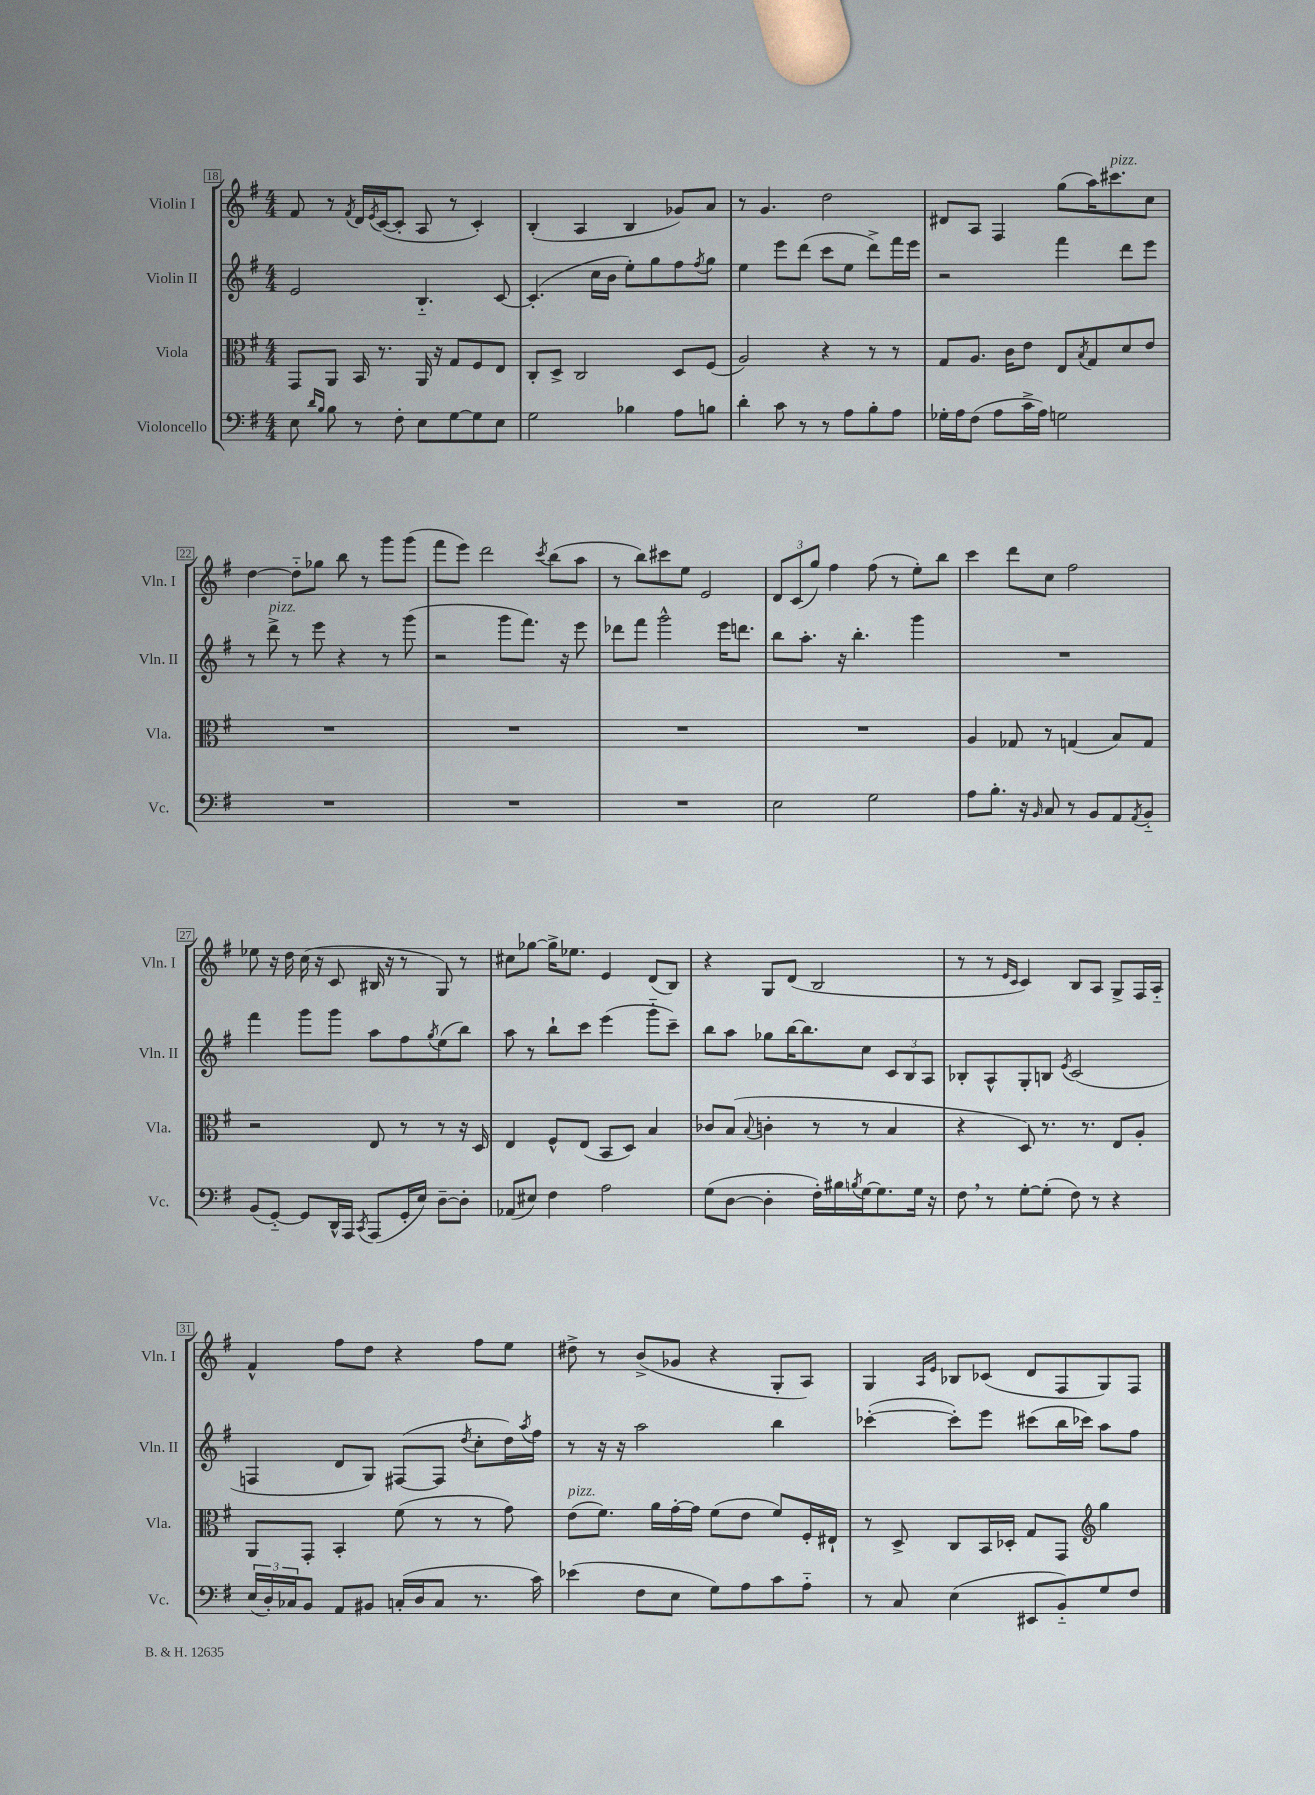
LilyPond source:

<<
\new StaffGroup <<
\new Staff = "s0" \with { instrumentName = "Violin I" shortInstrumentName = "Vln. I" } {
    \clef treble \key g \major \numericTimeSignature \time 4/4
    fis'8 r8 \acciaccatura { fis'8 } d'16 \acciaccatura { e'8 } c'16~( c'8-. a8 r8 c'4-.) |
    b4-.( a4 b4 ges'8) a'8 |
    r8 g'4. d''2 |
    dis'8 a8 fis4 g''8( a''16) cis'''8.^\markup { \italic "pizz." } c''8 |
    d''4~ d''8-_ ges''8 b''8 r8 g'''8 g'''8( |
    fis'''8 e'''8) d'''2 \acciaccatura { c'''8 } b''8( a''8 |
    r8 b''8) cis'''8 e''8 e'2 |
    \tuplet 3/2 { d'8 c'8( g''8) } fis''4 fis''8( r8 e''8-.) b''8 |
    c'''4 d'''8 c''8 fis''2 |
    ees''8 r16 d''16 c''16( r16 c'8 bis16 r16 r8 g8) r8 |
    cis''8 ges''8~ ges''16-> ees''8. e'4 d'8( b8) |
    r4 g8 d'8( b2 |
    r8 r8 \grace { e'16 c'16 } c'4) b8 a8 g8-> fis16 a16-_ |
    fis'4-^ fis''8 d''8 r4 fis''8 e''8 |
    dis''8-> r8 b'8->( ges'8 r4 g8-. a8) |
    g4 \grace { a16 e'16 } bes8 ces'8( d'8 fis8 g8) fis8 \bar "|." |
}
\new Staff = "s1" \with { instrumentName = "Violin II" shortInstrumentName = "Vln. II" } {
    \clef treble \key g \major \numericTimeSignature \time 4/4
    e'2 b4.-_ c'8~ |
    c'4.-.( c''16 b'16 e''8-.) g''8 fis''8 \acciaccatura { fis''8 } g''8 |
    e''4 e'''8 d'''8( c'''8 e''8 d'''8->) fis'''16 e'''16 |
    r2 fis'''4 d'''8 e'''8 |
    r8 d'''8->^\markup { \italic "pizz." } r8 e'''8 r4 r8 g'''8( |
    r2 g'''8 fis'''8.) r16 e'''8 |
    des'''8 fis'''8 g'''2-^ e'''16 d'''8. |
    b''8 a''8.-. r16 b''4.-. g'''4 |
    R1 |
    fis'''4 g'''8 g'''8 a''8 fis''8 \acciaccatura { g''8 } e''8( b''8) |
    a''8 r8 b''8-! c'''8 e'''4( g'''8-_ c'''8--) |
    b''8 a''8 ges''8 b''16~ b''8. c''8 \tuplet 3/2 { c'8 b8 a8 } |
    bes8-. a8-^ g8-. b8 \acciaccatura { e'8 } c'2( |
    f4 d'8 g8) fis8~( fis8 \acciaccatura { d''8 } c''8-. d''16) \acciaccatura { a''8 } fis''16 |
    r8 r16 r16 a''2 b''4 |
    ces'''4~-.( ces'''8-.) e'''8 cis'''8( b''16 ces'''16) a''8 fis''8 \bar "|." |
}
\new Staff = "s2" \with { instrumentName = "Viola" shortInstrumentName = "Vla." } {
    \clef alto \key g \major \numericTimeSignature \time 4/4
    g,8 a,8 b,16 r8. a,16 r16 g8 fis8 e8 |
    c8-. d8-> c2 d8 fis8( |
    a2) r4 r8 r8 |
    g8 a8. c'16 e'8 e8 \acciaccatura { b8 } g8 d'8 e'8 |
    R1 |
    R1 |
    R1 |
    R1 |
    a4 ges8 r8 g4( b8) g8 |
    r2 e8 r8 r8 r16 d16 |
    e4 fis8-^ e8( b,8 d8) b4 |
    ces'8 b8( \appoggiatura { b8 } c'4-. r8 r8 b4 |
    r4 d8) r8. r8. e8 a8-. |
    a,8 g,8-. b,4-. fis'8( r8 r8 g'8) |
    e'8^\markup { \italic "pizz." }( fis'8.) a'16 g'16~-. g'16 fis'8( e'8 fis'8) fis16-. eis16-! |
    r8 d8-> c8 b,16 des16-. g8 g,8 \clef treble g''4 \bar "|." |
}
\new Staff = "s3" \with { instrumentName = "Violoncello" shortInstrumentName = "Vc." } {
    \clef bass \key g \major \numericTimeSignature \time 4/4
    e8 \grace { d'16 b16 } b8 r8 fis8-. e8 g8~ g8 e8 |
    g2 bes4 a8 b8 |
    d'4-. c'8 r8 r8 a8 b8-. a8 |
    ges16-. a16 fis8( a8 c'16-> a16) g2 |
    R1 |
    R1 |
    R1 |
    e2 g2 |
    a8 b8.-. r16 \grace { b,16 } c8 r8 b,8 a,8 \acciaccatura { a,8 } b,8-_ |
    b,8( g,8~-_) g,8 d,16-^ a,,16 \acciaccatura { c,8 } a,,8( g,16-. e16) d8~-- d8-. |
    aes,8( eis8) fis4 a2 |
    g8( d8~ d4-. fis16-.) bis16 \acciaccatura { b8 } g16~ g8. g16 r16 |
    fis8 \breathe r8 g8~-. g8-.( fis8) r8 r4 |
    \tuplet 3/2 { e16( d16-.) ces16 } b,8 a,8 bis,8 c16-.( d16 c8 r8. c'16) |
    ees'4( fis8 e8 g8) a8 c'8 a8-_ |
    r8 c8 e4( eis,8 b,8-_) g8 fis8 \bar "|." |
}
>>
>>
\layout { \context { \Score currentBarNumber = #18 \override BarNumber.stencil = #(make-stencil-boxer 0.1 0.3 ly:text-interface::print) } }
